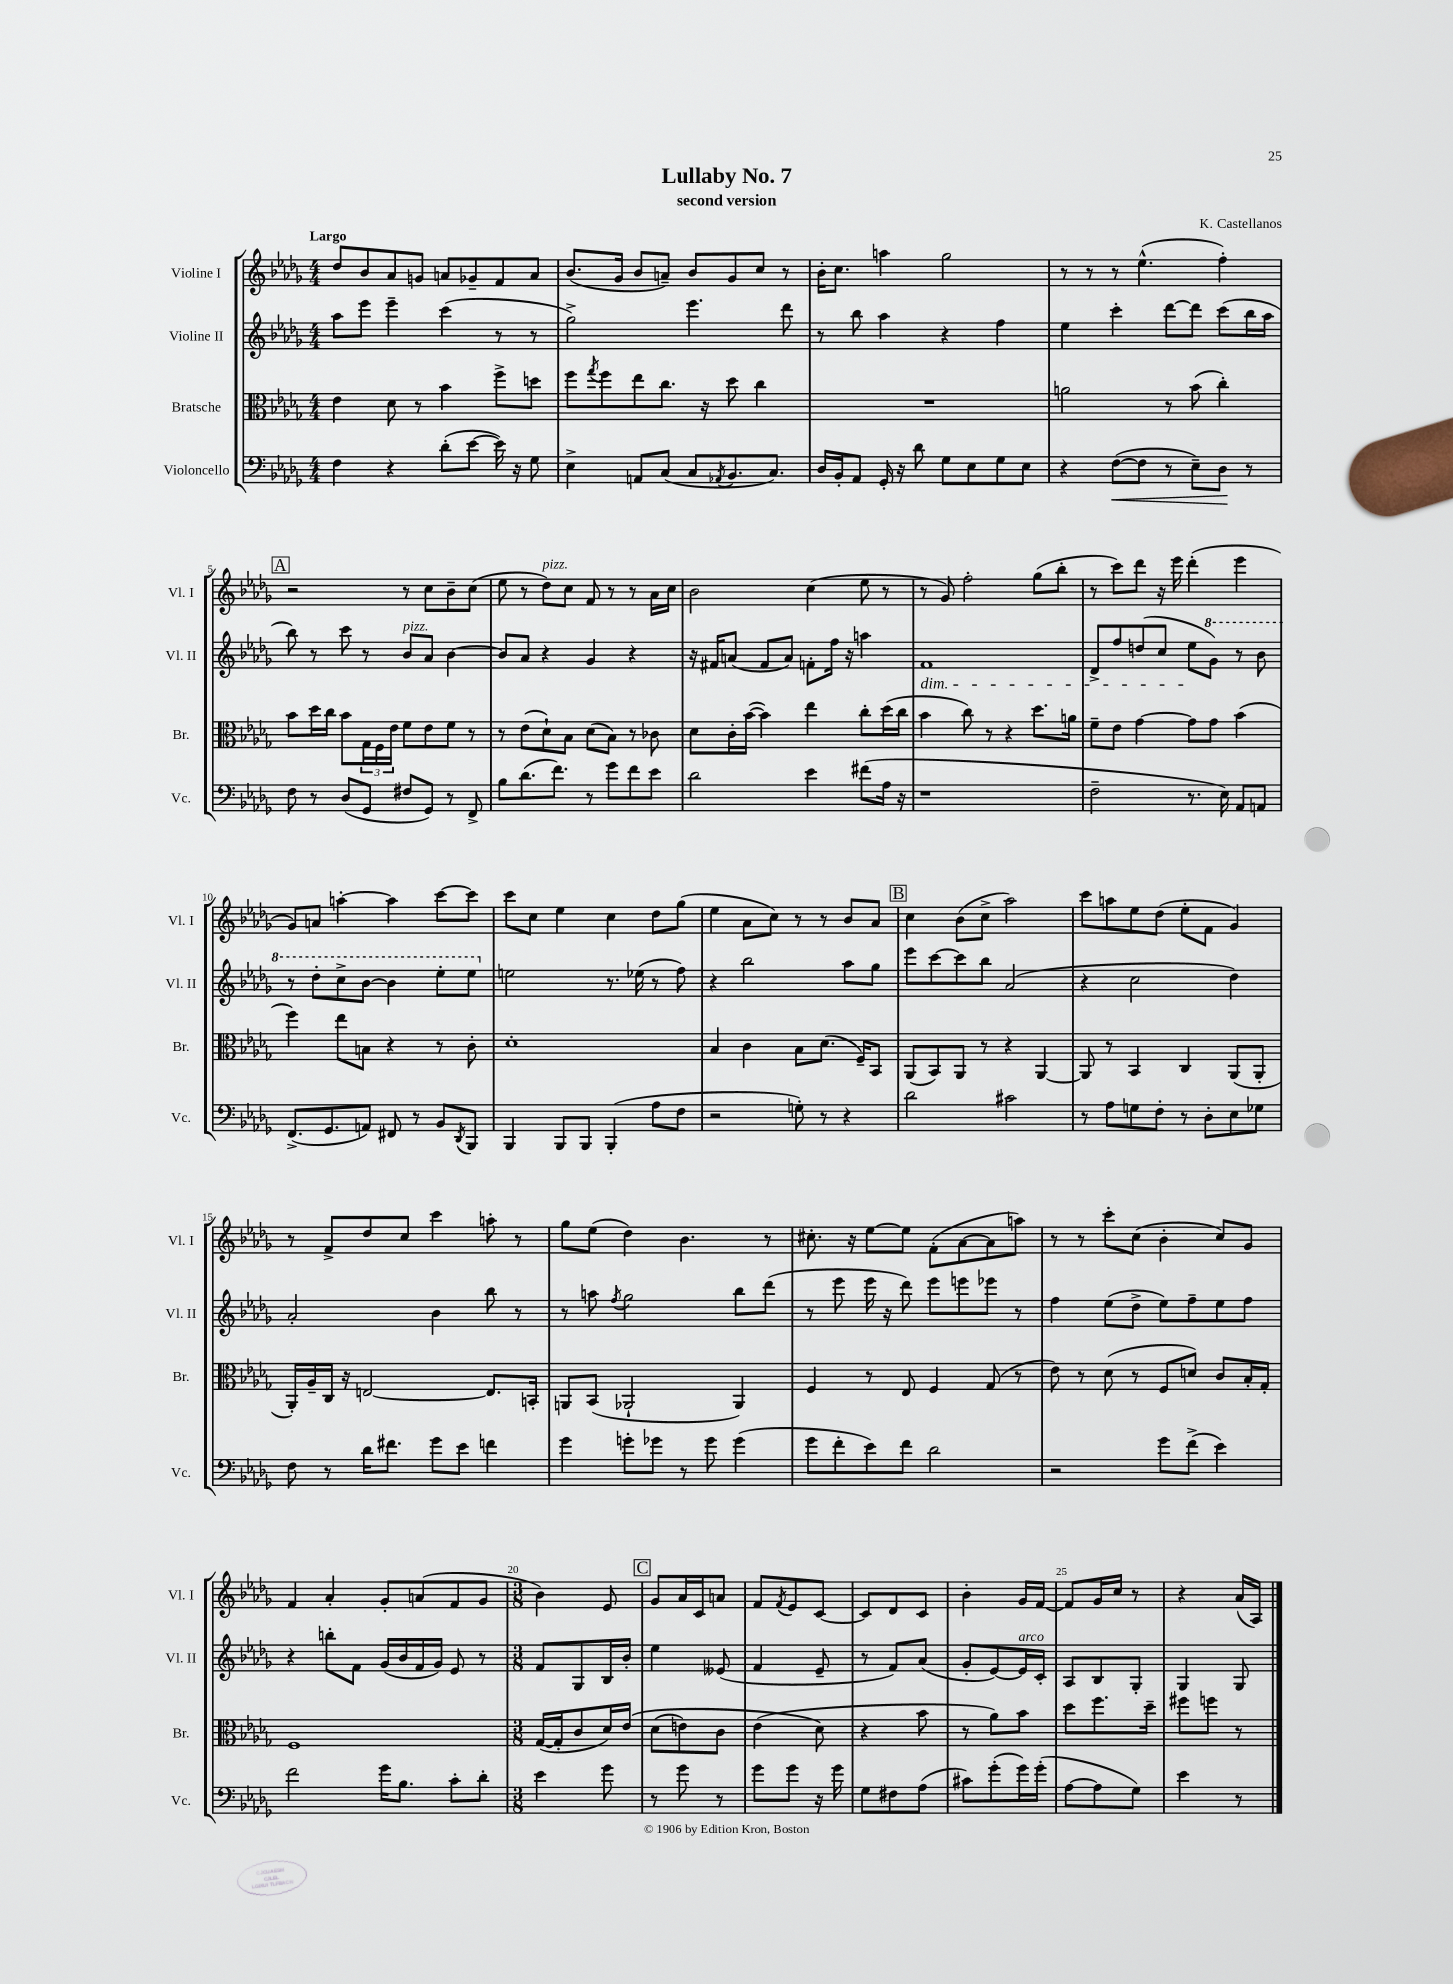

**kern	**kern	**kern	**kern
*staff4	*staff3	*staff2	*staff1
*clefF4	*clefC3	*clefG2	*clefG2
*k[b-e-a-d-g-]	*k[b-e-a-d-g-]	*k[b-e-a-d-g-]	*k[b-e-a-d-g-]
*M4/4	*M4/4	*M4/4	*M4/4
4F	4e-	8aa-	8dd-
.	.	8eee-	8b-
4r	8d-	4eee-~	8a-
.	8r	.	8g
(8d-'	4b-	(4ccc	8a
[8e-	.	.	8g-~
16e-])	8ff^	8r	8f
16r	.	.	.
8G-	8dd	8r	8a
=	=	=	=
4E-^	8ff	2gg-^)	(8.b-
.	8qgg-	.	.
.	8ff	.	.
.	.	.	16g-
8AA	8ee-	.	8b-
(8C	8.cc	.	8a~)
8C	.	4.eee-	8b-
.	16r	.	.
8qAA-	.	.	.
8.BB-	8dd-	.	8g-
.	4cc	.	8cc
8.C)	.	.	.
.	.	8ddd-	8r
=	=	=	=
16D-	1r	8r	16b-'
16BB-'	.	.	8.cc
8AA-	.	8bb-	.
16GG-'	.	4aa-	4aa
16r	.	.	.
8d-	.	.	.
8G-	.	4r	2gg-
8E-	.	.	.
8G-	.	4ff	.
8E-	.	.	.
=	=	=	=
4r	2a	4ee-	8r
.	.	.	8r
([8F	.	4ccc'	8r
8F]	.	.	(4.ee-^^
8r	8r	[8ddd-	.
8E-~)	(8b-	8ddd-]	.
8D-	4cc')	(8ccc	4ff')
8r	.	16bb-	.
.	.	16aa-	.
=	=	=	=
8F	8b-	8bb-)	2r
8r	16dd-	8r	.
.	16cc	.	.
(8D-	8b-	8ccc	.
8GG-	24G-	8r	.
.	24F	.	.
.	24e-	.	.
8F#	8f	8b-	8r
8GG-)	8e-	8a-	8cc
8r	8f	[4b-	8b-~
8FF^	8r	.	(8cc
=	=	=	=
8B-	8r	8b-]	8ee-
(8.d-	(8e-	8a-	8r
.	8d-`)	4r	8dd-)
8.f)	.	.	.
.	8B-	.	8cc
8r	(8d-	4g-	8f
8g-	8B-)	.	8r
8f	8r	4r	8r
8e-	8c-	.	16a-
.	.	.	16cc
=	=	=	=
2d-	8d-	16r	2b-
.	.	16f#	.
.	16c'	(8a	.
.	([16b-	.	.
.	4b-])	8f#	.
.	.	8a)	.
4e-	4ee-	8f'	(4cc
.	.	16ff	.
.	.	16r	.
(8f#	8cc'	4aa	8ee-
16A-	(16dd-	.	8r
16r	16cc	.	.
=	=	=	=
1r	4b-	1f	8r
.	.	.	8g-)
.	8cc)	.	2ff'
.	8r	.	.
.	4r	.	.
.	8.dd-	.	(8gg-
.	.	.	8bb-'
.	16a	.	.
=	=	=	=
2F~	8f~	8d-^	8r
.	8e-	8ff	8ccc)
.	[4g-	(8dd	8ddd-
.	.	8cc	16r
.	.	.	16eee-
8.r	8g-]	8ee-	(4ddd-'
.	8g-	8gg-)	.
16E-)	.	.	.
8AA-	(4b-	8r	4eee-
8AA	.	8bb-	.
=	=	=	=
(8.FF^	4ff)	8r	8g-)
.	.	8ddd-'	8a
8.GG-	.	.	.
.	8ee-	8ccc^	[4aa'
8AA)	8B	[8bb-	.
8FF#	4r	4bb-]	4aa]
8r	.	.	.
8BB-	8r	8eee-'	[8ccc
8qDD-	.	.	.
8BBB-	8c'	8eee-	8ccc]
=	=	=	=
4BBB-	1d-'	2ee	8ccc
.	.	.	8cc
8BBB-	.	.	4ee-
8BBB-	.	.	.
(4BBB-'	.	8.r	4cc
.	.	(16ee-	.
8A-	.	8r	8dd-
8F	.	8ff)	(8gg-
=	=	=	=
2r	4B-	4r	4ee-
.	4c	2bb-	8a-
.	.	.	8cc)
8G')	8B-	.	8r
8r	(8.d-	.	8r
4r	.	8aa-	8b-
.	16F~)	.	.
.	8BB-	8gg-	8a-
=	=	=	=
2d-	(8AA-	8eee-	4cc
.	8BB-)	[8ccc	.
.	8AA-	8ccc]	(8b-
.	8r	8bb-	8cc^
2c#	4r	(2a-	2aa-)
.	[4AA-	.	.
=	=	=	=
8r	8AA-]	4r	8ccc
8A-	8r	.	8aa
8G	4BB-	2cc	8ee-
8F'	.	.	(8dd-
8r	4C	.	8ee-'
8D-'	.	.	8f
8E-	(8AA-	4dd-)	4g-)
8G-	8AA-'	.	.
=	=	=	=
8F	16AA-')	2a-'	8r
.	16A-~	.	.
8r	16C	.	8f^
.	16r	.	.
16d-	[2E	.	8dd-
8.f#	.	.	.
.	.	.	8cc
8g-	.	4b-	4ccc
8e-	.	.	.
4f	8.E]	8bb-	8aa'
.	.	8r	8r
.	16BB'	.	.
=	=	=	=
4g-	8AA	8r	8gg-
.	(8BB-	8aa	(8ee-
.	.	8qff	.
8g'	2AA-`	2gg-	4dd-)
8g-	.	.	.
8r	.	.	4.b-
8g-	.	.	.
(4g-	4AA-)	8bb-	.
.	.	(8ddd-	8r
=	=	=	=
8g-	4F	8r	8.cc#'
8f'	.	8eee-	.
.	.	.	16r
8e-)	8r	16eee-	[8ee-
.	.	16r	.
8f	8E-	8ddd-)	8ee-]
2d-	4F	8eee-	(8f'
.	.	8eee	[8a-
.	(8G-	8eee-	8a-]
.	8r	8r	8aa)
=	=	=	=
2r	8e-)	4ff	8r
.	8r	.	8r
.	(8d-	(8ee-	8ccc'
.	8r	8dd-^	(8cc
8g-	8F	8ee-)	4b-'
(8f^	8d)	8ff~	.
4e-)	8c	8ee-	8cc)
.	16B-'	8ff	8g-
.	16G-'	.	.
=	=	=	=
2f	1F	4r	4f
.	.	8bb'	4a-'
.	.	8f	.
16g-	.	(16g-	8g-'
8.B-	.	16b-	.
.	.	16f	(8a
.	.	16g-)	.
8c'	.	8e-	8f
8d-'	.	8r	8g-
=	=	=	=
*M3/8	*M3/8	*M3/8	*M3/8
4e-	([16G-	8f	4b-)
.	16G-']	.	.
.	8c	8G-	.
8g-	16d-)	16B-	8e-
.	&(16e-	16b-'	.
=	=	=	=
8r	(8d-	4ee-	8g-
8g-	8e)	.	16a-
.	.	.	16c
8r	8c	(8e--	8a
=	=	=	=
8g-	(4e-	4f	8f
.	.	.	8qf
8g-	.	.	8e-
16r	8d-&)	8e-~	[8c
16g-	.	.	.
=	=	=	=
8G-	4r	8r	8c]
8F#	.	8f)	8d-
(8A-	8b-	(8a-	8c
=	=	=	=
8c#)	8r	8g-'	4b-'
(8g-'	8a-)	[8e-)	.
16g-)	8b-	16e-]	16g-
(16g-'	.	16c'	[16f
=	=	=	=
[8A-	8dd-	8A-	8f]
8A-]	8.ff	8B-	16g-
.	.	.	16cc
8G-)	.	8G-'	8r
.	16dd-~	.	.
=	=	=	=
4e-	8ff#	4G-	4r
.	8ff	.	.
8r	8r	8G-	(16a-
.	.	.	16A-)
==	==	==	==
*-	*-	*-	*-
